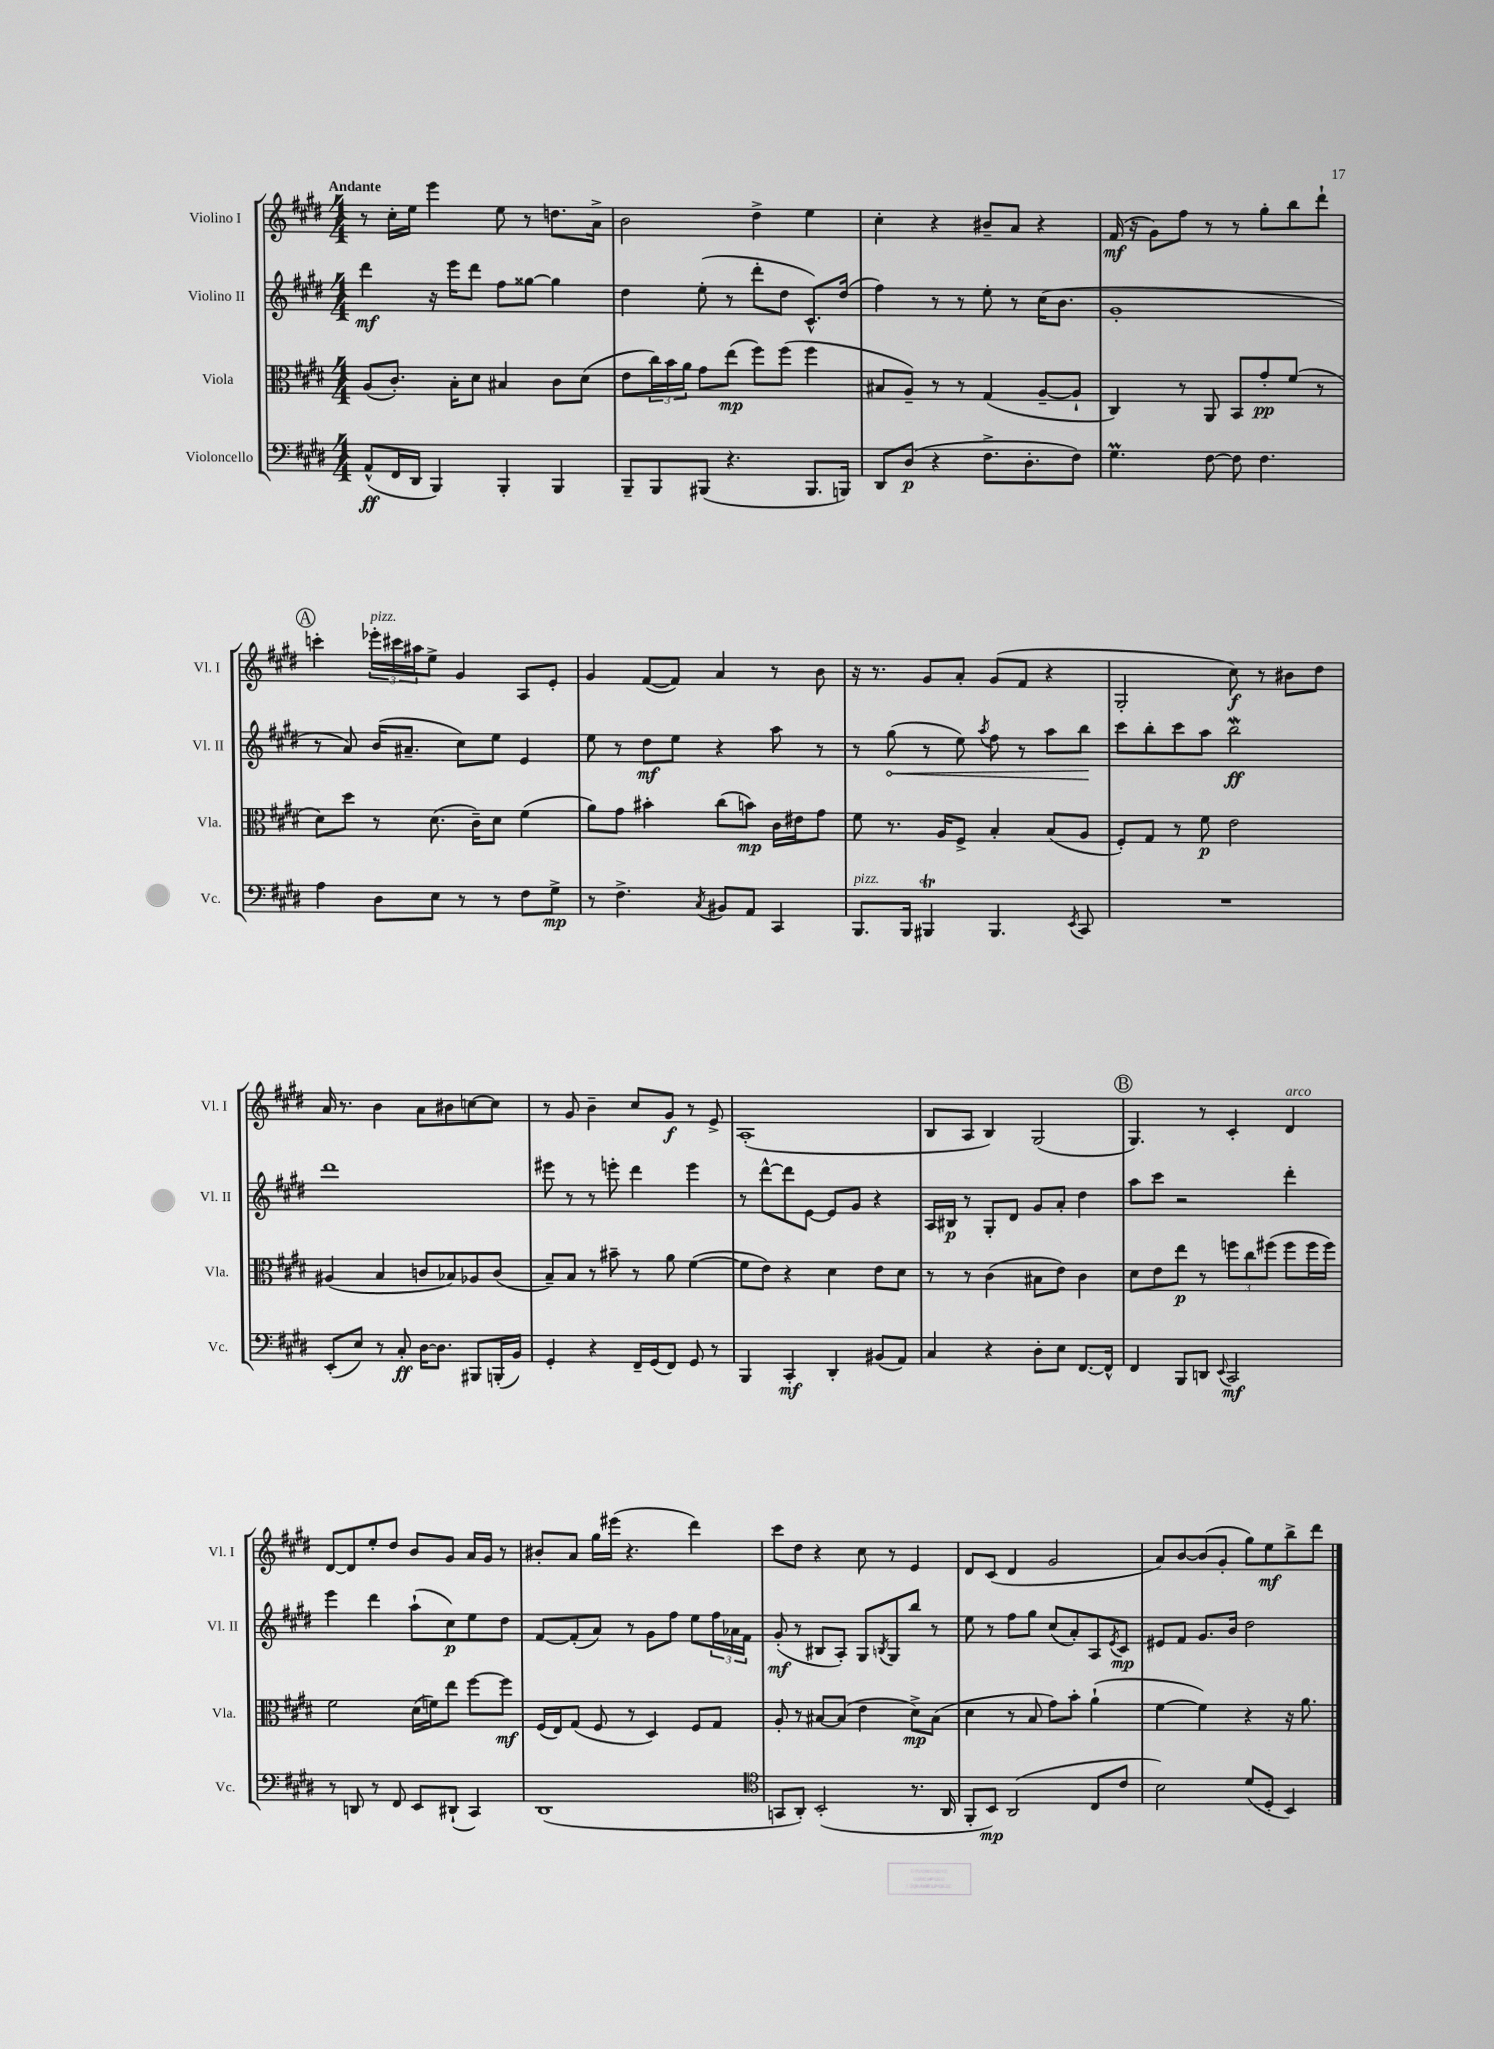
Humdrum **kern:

**kern	**dynam	**kern	**dynam	**kern	**dynam	**kern	**dynam
*part4	*part4	*part3	*part3	*part2	*part2	*part1	*part1
*staff4	*staff4	*staff3	*staff3	*staff2	*staff2	*staff1	*staff1
*I"Violoncello	*	*I"Viola	*	*I"Violino II	*	*I"Violino I	*
*I'Vc.	*	*I'Vla.	*	*I'Vl. II	*	*I'Vl. I	*
*clefF4	*	*clefC3	*	*clefG2	*	*clefG2	*
*k[f#c#g#d#]	*	*k[f#c#g#d#]	*	*k[f#c#g#d#]	*	*k[f#c#g#d#]	*
*M4/4	*	*M4/4	*	*M4/4	*	*M4/4	*
=1	=1	=1	=1	=1	=1	=1	=1
!	!	!	!	!	!	!LO:TX:a:B:t=Andante	!
(8AA^^/L	ff	(8A/L	.	4ddd#\	mf	8r	.
16FF#/L	.	8.c#'/J)	.	.	.	16cc#'\LL	.
16DD#/JJ	.	.	.	.	.	16ee\JJ	.
4BBB/)	.	.	.	16r	.	4eee\	.
.	.	16B'\KL	.	16eee\KL	.	.	.
.	.	8d#\J	.	8ddd#\J	.	.	.
4BBB'/	.	4B#X/	.	8ff#\L	.	8ee\	.
.	.	.	.	[8gg##X\J	.	8r	.
4BBB/	.	8c#\L	.	4gg##\]	.	8.ddn\L	.
.	.	(8d#\J	.	.	.	.	.
.	.	.	.	.	.	16a^\Jk	.
=2	=2	=2	=2	=2	=2	=2	=2
8BBB~/L	.	8e\L	.	4dd#\	.	2b\	.
8BBB/	.	24cc#\L)	.	.	.	.	.
.	.	24b\	.	.	.	.	.
.	.	24a\JJ	.	.	.	.	.
(8BBB#X/J	.	8g#\L	.	(8ee'\	.	.	.
4.r	.	(8ee\J	mp	8r	.	.	.
.	.	8ff#\L)	.	8ddd#'\L	.	4dd#^\	.
.	.	(8ff#\J	.	8dd#\J	.	.	.
8.BBB#/L	.	4ff#\	.	8.c#^^/L)	.	4ee\	.
16BBBn/Jk)	.	.	.	(16dd#/Jk	.	.	.
=3	=3	=3	=3	=3	=3	=3	=3
8DD#/L	.	8B#X/L	.	4ff#\)	.	4cc#'\	.
(8D#/J	p	8A~/J)	.	.	.	.	.
4r	.	8r	.	8r	.	4r	.
.	.	8r	.	8r	.	.	.
8.F#^\L	.	(4G#/	.	8ee'\	.	8b#X~/L	.
.	.	.	.	8r	.	8a/J	.
8.D#'\	.	.	.	.	.	.	.
.	.	[8A~/L	.	(16cc#\KL	.	4r	.
.	.	.	.	8.b\J	.	.	.
8F#\J)	.	8A`/J]	.	.	.	.	.
=4	=4	=4	=4	=4	=4	=4	=4
4.G#m\	.	4C#/)	.	1g#'	.	(16f#/	mf
.	.	.	.	.	.	16r	.
.	.	.	.	.	.	8g#\L)	.
.	.	8r	.	.	.	8ff#\J	.
[8F#\	.	8AA/	.	.	.	8r	.
8F#\]	.	8BB/L	.	.	.	8r	.
4.F#\	.	8g#'/	pp	.	.	8gg#'\L	.
.	.	(8f#/J	.	.	.	8bb\	.
.	.	8r	.	.	.	8ddd#`\J	.
!!LO:LB:g=z
!!LO:REH:place=s1:t=A
=5	=5	=5	=5	=5	=5	=5	=5
4A\	.	8d#\L)	.	8r	.	4cccn'\	.
.	.	8dd#\J	.	8a/)	.	.	.
!	!	!	!	!	!	!LO:TX:a:i:t=pizz.	!
8D#\L	.	8r	.	(16b/KL	.	24eee-X'\LL	.
.	.	.	.	.	.	24ccc#X\	.
.	.	.	.	8.a#X~/J	.	.	.
.	.	.	.	.	.	24aa#X\J	.
8E\J	.	(8.d#\	.	.	.	8ee^\J	.
8r	.	.	.	8cc#\L)	.	4g#/	.
.	.	16c#~\KL)	.	.	.	.	.
8r	.	8d#\J	.	8ee\J	.	.	.
8F#\L	.	(4f#\	.	4e/	.	8A/L	.
8G#^\J	mp	.	.	.	.	8e'/J	.
=6	=6	=6	=6	=6	=6	=6	=6
8r	.	8a\L)	.	8ee\	.	4g#/	.
4.F#^\	.	8g#\J	.	8r	.	.	.
.	.	4b#X'\	.	8dd#\L	mf	([8f#/L	.
.	.	.	.	8ee\J	.	8f#/J])	.
8qC#/	.	.	.	.	.	.	.
8BB#X/L	.	(8cc#\L	.	4r	.	4a/	.
8AA/J	.	8bn\J)	mp	.	.	.	.
4CC#/	.	16c#\LL	.	8aa\	.	8r	.
.	.	16e#X\J	.	.	.	.	.
.	.	8g#\J	.	8r	.	8b\	.
=7	=7	=7	=7	=7	=7	=7	=7
!LO:TX:a:i:t=pizz.	!	!	!	!	!	!	!
8.BBB/L	.	8f#\	.	8r	.	16r	.
.	.	.	.	.	.	8.r	.
!	!	!	!	!	!LO:HP:b	!	!
.	.	8.r	.	(8gg#\	<	.	.
16BBB/Jk	.	.	.	.	.	.	.
4BBB#Xt/	.	.	.	8r	.	8g#/L	.
.	.	16A/KL	.	.	.	.	.
.	.	8F#^/J	.	8ee\)	.	8a'/J	.
.	.	.	.	8qaa/	.	.	.
4.BBB#/	.	4B'/	.	8ff#\	.	(8g#/L	.
.	.	.	.	8r	.	8f#/J	.
.	.	(8B/L	.	8aa\L	.	4r	.
8qEE/	.	.	.	.	.	.	.
8CC#/	.	8A/J	.	8bb\J	.	.	.
.	.	.	.	.	[	.	.
=8	=8	=8	=8	=8	=8	=8	=8
1r	.	8F#'/L)	.	8ccc#\L	.	2G#'/	.
.	.	8G#/J	.	8bb'\	.	.	.
.	.	8r	.	8ccc#\	.	.	.
.	.	8f#\	p	8aa\J	.	.	.
.	.	2e\	.	2bbW\	ff	8cc#\)	f
.	.	.	.	.	.	8r	.
.	.	.	.	.	.	8b#X\L	.
.	.	.	.	.	.	8dd#\J	.
!!LO:LB:g=z
=9	=9	=9	=9	=9	=9	=9	=9
(8EE'/L	.	(4A#X/	.	1ddd#	.	16a/	.
.	.	.	.	.	.	8.r	.
8E/J)	.	.	.	.	.	.	.
8r	.	4B/	.	.	.	4b\	.
8C#'/	ff	.	.	.	.	.	.
[16D#\KL	.	8cn/L	.	.	.	8a\L	.
8.D#\J]	.	.	.	.	.	.	.
.	.	8B-X/)	.	.	.	8b#X\	.
8BBB#X/L	.	8A-X/	.	.	.	[8ccn\	.
(16BBBn'/L	.	(8c/J	.	.	.	8cc\J]	.
16BB/JJ)	.	.	.	.	.	.	.
=10	=10	=10	=10	=10	=10	=10	=10
4GG#'/	.	8B~/L)	.	8eee#X\	.	8r	.
.	.	8B/J	.	8r	.	8g#/	.
4r	.	8r	.	8r	.	4b~\	.
.	.	8b#X~\	.	8eeen'\	.	.	.
16FF#~/LL	.	8r	.	4ddd#\	.	8cc#/L	.
(16GG#/J	.	.	.	.	.	.	.
8FF#/J)	.	8a\	.	.	.	8g#/J	f
8GG#/	.	([4f#\	.	4eee\	.	8r	.
8r	.	.	.	.	.	8e^/	.
=11	=11	=11	=11	=11	=11	=11	=11
4BBB/	.	8f#\L]	.	8r	.	(1A'	.
.	.	8e\J)	.	[8ddd#^^\L	.	.	.
4CC#'/	mf	4r	.	8ddd#\]	.	.	.
.	.	.	.	[8e\J	.	.	.
4DD#'/	.	4d#\	.	8e/L]	.	.	.
.	.	.	.	8g#/J	.	.	.
(8BB#X/L	.	8e\L	.	4r	.	.	.
8AA/J)	.	8d#\J	.	.	.	.	.
=12	=12	=12	=12	=12	=12	=12	=12
4C#/	.	8r	.	16A/LL	.	8B/L	.
.	.	.	.	16B#X/JJ	p	.	.
.	.	8r	.	8r	.	8A/J	.
4r	.	(4c#\	.	8G#'/L	.	4B/)	.
.	.	.	.	8d#/J	.	.	.
8D#'\L	.	8B#X\L	.	8g#/L	.	(2G#/	.
8E\J	.	8e\J)	.	8a'/J	.	.	.
[8.FF#/L	.	4c#\	.	4dd#\	.	.	.
16FF#^^/Jk]	.	.	.	.	.	.	.
!!LO:REH:place=s1:t=B
=13	=13	=13	=13	=13	=13	=13	=13
4FF#/	.	8d#\L	.	8aa\L	.	4.G#/)	.
.	.	8e\	.	8ccc#\J	.	.	.
8BBB/L	.	8ee\J	p	2r	.	.	.
8DDn/J	.	8r	.	.	.	8r	.
8qqEE/	.	.	.	.	.	.	.
2CC#/	mf	12ffn\L	.	.	.	4c#'/	.
.	.	12cc#\	.	.	.	.	.
.	.	(12ff#X\J	.	.	.	.	.
!	!	!	!	!	!	!LO:TX:a:i:t=arco	!
.	.	8ff#\L	.	4ddd#'\	.	4d#/	.
.	.	16ff#\L	.	.	.	.	.
.	.	16ff#\JJ)	.	.	.	.	.
!!LO:LB:g=z
=14	=14	=14	=14	=14	=14	=14	=14
8r	.	2f#\	.	4eee\	.	[8d#/L	.
8DDn/	.	.	.	.	.	8d#/]	.
8r	.	.	.	4ddd#\	.	8ee'/	.
8FF#/	.	.	.	.	.	8dd#/J	.
8EE/L	.	(16d#\LL	.	(8aa`\L	.	8b/L	.
.	.	16fn\J)	.	.	.	.	.
(8DD#X`/J	.	8ee\J	.	8cc#\)	p	8g#/J	.
4CC#/)	.	[8ff#\L	.	8ee\	.	16a/LL	.
.	.	.	.	.	.	16g#/JJ	.
.	.	8ff#\J]	mf	8dd#\J	.	8r	.
=15	=15	=15	=15	=15	=15	=15	=15
(1DD#	.	(16F#/LL	.	[8f#/L	.	8b#X'/L	.
.	.	16E/J)	.	.	.	.	.
.	.	(8G#/J	.	(8f#'/]	.	8a/J	.
.	.	8F#/	.	8a/J)	.	16gg#\LL	.
.	.	.	.	.	.	(16eee#X\JJ	.
.	.	8r	.	8r	.	4.r	.
.	.	4D#/)	.	8g#\L	.	.	.
.	.	.	.	8ff#\J	.	.	.
.	.	8F#/L	.	8ee\L	.	4ddd#\)	.
.	.	8G#/J	.	24ff#\L	.	.	.
.	.	.	.	24a-X\	.	.	.
.	.	.	.	24f#\JJ	.	.	.
=16	=16	=16	=16	=16	=16	=16	=16
*clefC4	*	*	*	*	*	*	*
8GGn/L	.	8A'/	.	(8g#'/	mf	8ccc#\L	.
8AA'/J)	.	8r	.	8r	.	8dd#\J	.
(2BB'/	.	[8B#X/L	.	8B#X/L	.	4r	.
.	.	(8B#/J]	.	8A'/J)	.	.	.
.	.	4e\	.	8G#/L	.	8cc#\	.
.	.	.	.	8qBn/	.	.	.
.	.	.	.	8G#/	.	8r	.
8.r	.	8d#^\L)	mp	8bb/J	.	4e/	.
.	.	(8B#\J	.	8r	.	.	.
16AA/	.	.	.	.	.	.	.
=17	=17	=17	=17	=17	=17	=17	=17
8FF#'/L	.	4d#\	.	8ee\	.	8d#/L	.
8BB/J)	mp	.	.	8r	.	(8c#/J	.
(2AA/	.	8r	.	8ff#\L	.	4d#/	.
.	.	8B/	.	8gg#\J	.	.	.
.	.	8g#\L)	.	(8cc#/L	.	2g#/	.
.	.	8b'\J	.	8a'/)	.	.	.
8C#/L	.	(4a`\	.	8A/	.	.	.
.	.	.	.	8qe/	.	.	.
8c#/J	.	.	.	8c#/J	mp	.	.
=18	=18	=18	=18	=18	=18	=18	=18
2B\)	.	[4f#\	.	8e#X/L	.	8a/L)	.
.	.	.	.	8f#/J	.	[8b/	.
.	.	4f#\])	.	8.g#/L	.	(8b/]	.
.	.	.	.	.	.	8g#'/J	.
.	.	.	.	16b/Jk	.	.	.
(8d#/L	.	4r	.	2dd#\	.	8gg#\L)	.
8D#'/J	.	.	.	.	.	8ee\	mf
4BB/)	.	16r	.	.	.	8bb^\	.
.	.	8.a\	.	.	.	.	.
.	.	.	.	.	.	8ddd#\J	.
==	==	==	==	==	==	==	==
*-	*-	*-	*-	*-	*-	*-	*-
